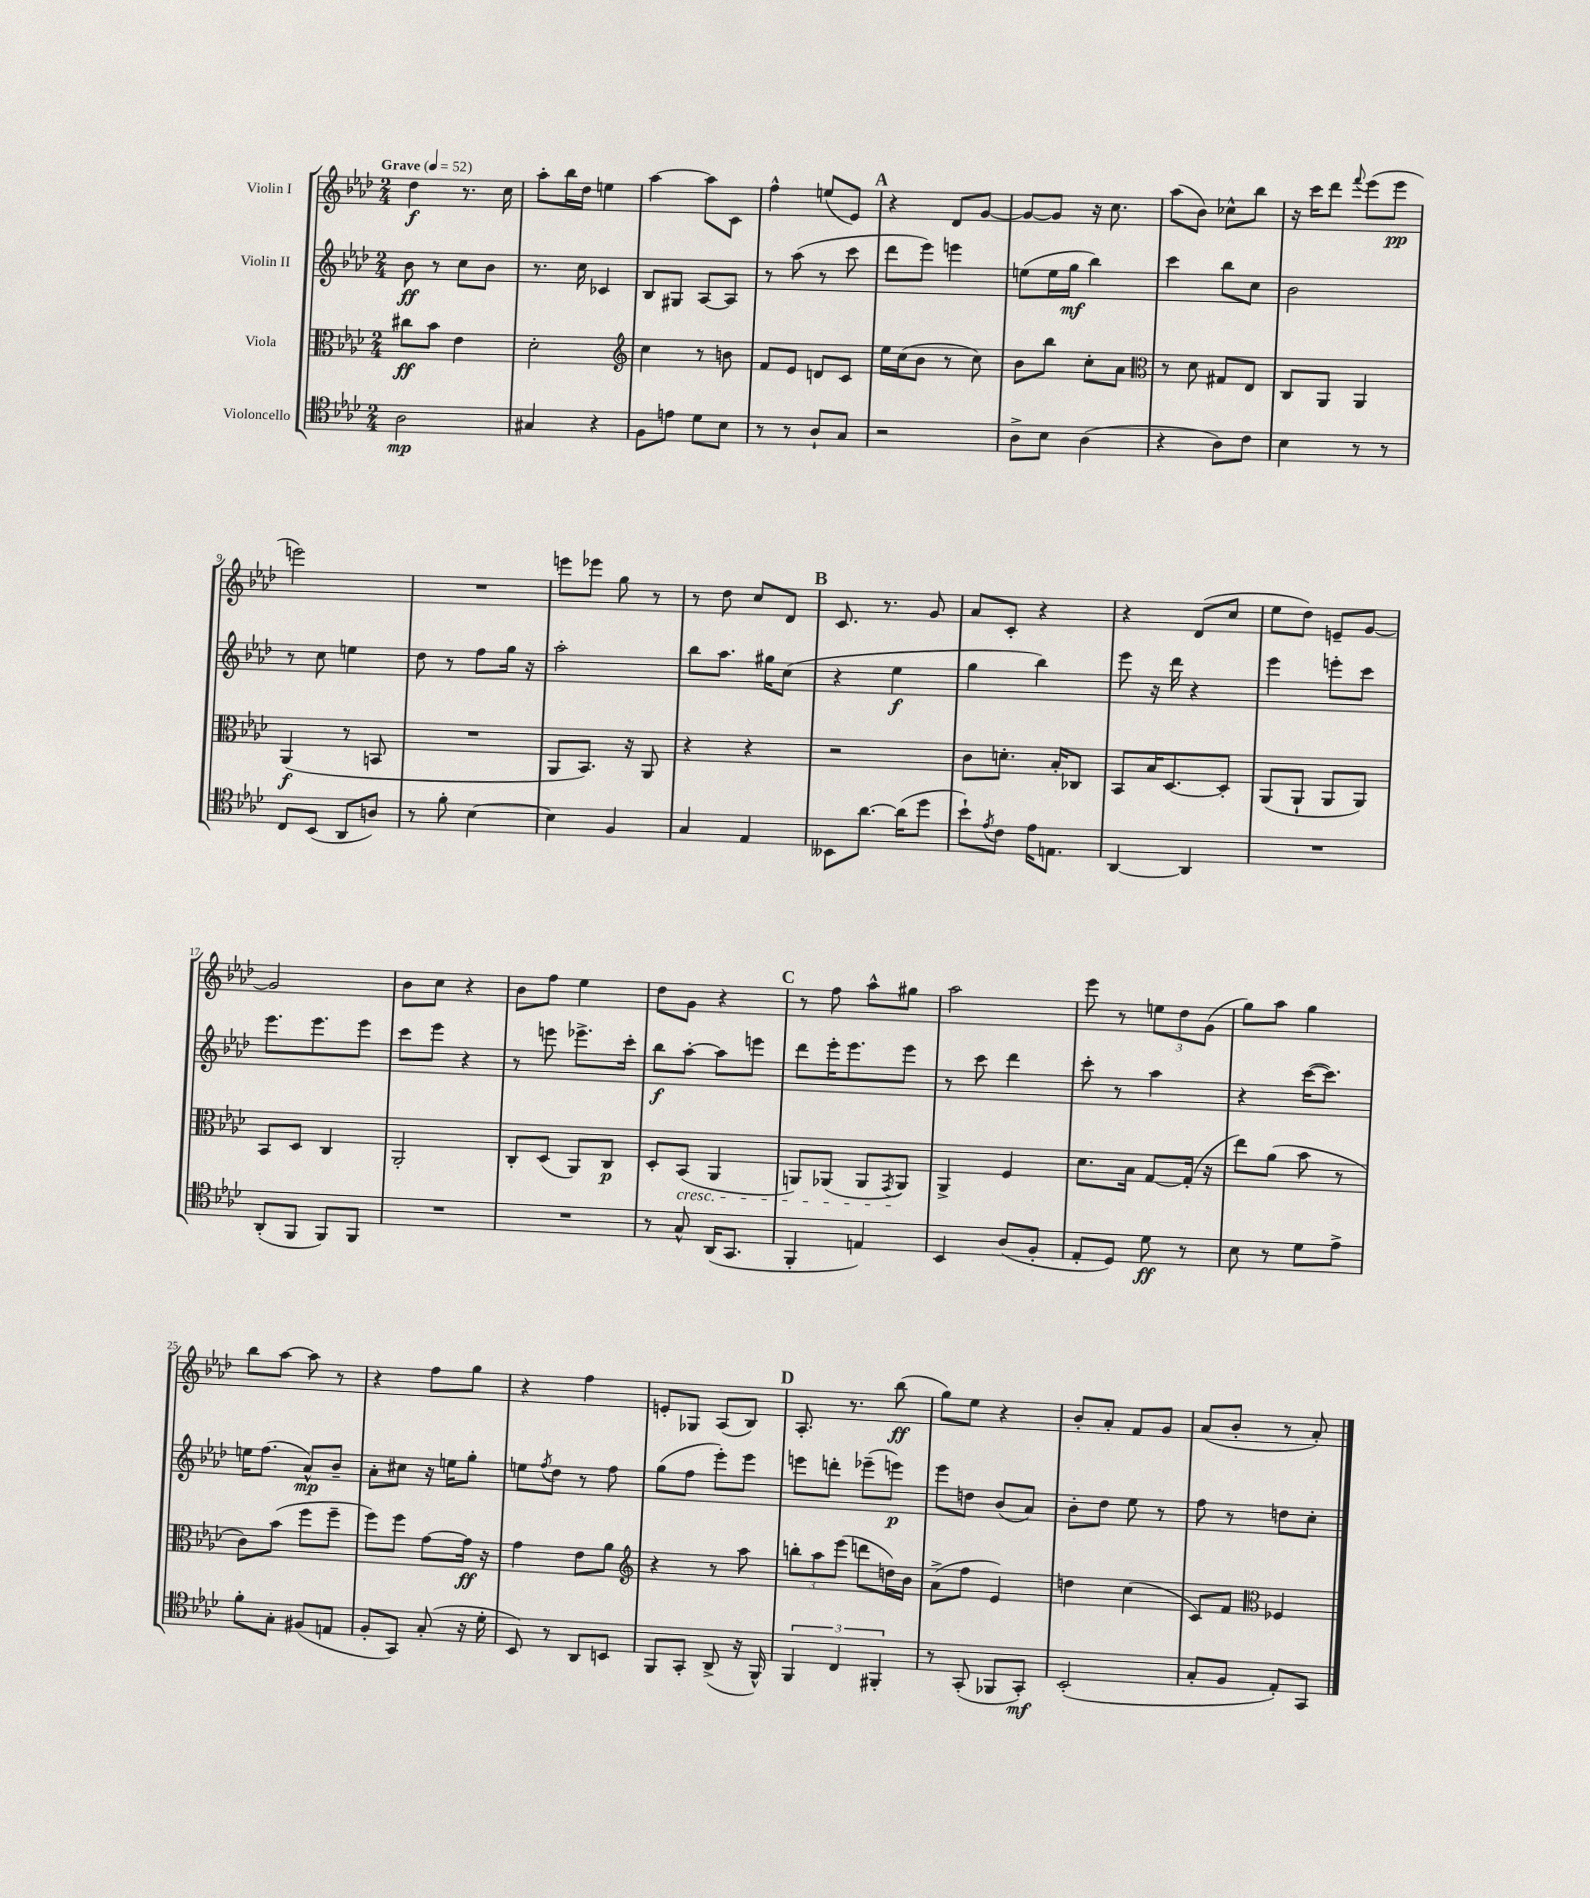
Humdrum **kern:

**kern	**dynam	**kern	**dynam	**kern	**dynam	**kern	**dynam
*part4	*part4	*part3	*part3	*part2	*part2	*part1	*part1
*staff4	*staff4	*staff3	*staff3	*staff2	*staff2	*staff1	*staff1
*I"Violoncello	*	*I"Viola	*	*I"Violin II	*	*I"Violin I	*
*clefC4	*	*clefC3	*	*clefG2	*	*clefG2	*
*k[b-e-a-d-]	*	*k[b-e-a-d-]	*	*k[b-e-a-d-]	*	*k[b-e-a-d-]	*
*M2/4	*	*M2/4	*	*M2/4	*	*M2/4	*
*MM52	*	*MM52	*	*MM52	*	*MM52	*
=1	=1	=1	=1	=1	=1	=1	=1
!	!	!	!	!	!	!LO:TX:a:B:t=Grave	!
2A-\	mp	8cc#X\L	ff	8b-\	ff	4dd-\	f
.	.	8b-\J	.	8r	.	.	.
.	.	4e-\	.	8cc\L	.	8.r	.
.	.	.	.	8b-\J	.	.	.
.	.	.	.	.	.	16cc\	.
=2	=2	=2	=2	=2	=2	=2	=2
4G#X/	.	2d-'\	.	8.r	.	8aa-'\L	.
.	.	.	.	.	.	16bb-\L	.
.	.	.	.	16cc\	.	16dd-\JJ	.
4r	.	.	.	4c-X/	.	4een\	.
=3	=3	=3	=3	=3	=3	=3	=3
*	*	*clefG2	*	*	*	*	*
8F\L	.	4cc\	.	8B-/L	.	[4aa-\	.
8en\J	.	.	.	8G#X/J	.	.	.
8d-\L	.	8r	.	[8A-/L	.	8aa-\L]	.
8B-\J	.	8bn\	.	8A-/J]	.	8c\J	.
=4	=4	=4	=4	=4	=4	=4	=4
8r	.	8f/L	.	8r	.	4ff^^\	.
8r	.	8e-/J	.	(8aa-\	.	.	.
8A-`/L	.	8dn/L	.	8r	.	(8een/L	.
8G/J	.	8c/J	.	8ccc\	.	8e-/J)	.
!!LO:REH:place=s1:t=A
=5	=5	=5	=5	=5	=5	=5	=5
2r	.	16ee-\LL	.	8ddd-\L	.	4r	.
.	.	(16cc\J	.	.	.	.	.
.	.	8b-\J	.	8eee-\J)	.	.	.
.	.	8r	.	4eeen\	.	8d-/L	.
.	.	8cc\)	.	.	.	[8g/J	.
=6	=6	=6	=6	=6	=6	=6	=6
8A-^\L	.	8b-\L	.	(8een\L	.	8g/L_	.
8B-\J	.	8bb-\J	.	16ee\L	.	8g/J]	.
.	.	.	.	16gg\JJ	mf	.	.
(4A-\	.	8cc'\L	.	4bb-\)	.	16r	.
.	.	.	.	.	.	8.cc\	.
.	.	8a-\J	.	.	.	.	.
=7	=7	=7	=7	=7	=7	=7	=7
*	*	*clefC3	*	*	*	*	*
4r	.	8r	.	4ccc\	.	(8aa-\L	.
.	.	8d-\	.	.	.	8b-\J)	.
8A-\L)	.	8G#X/L	.	8bb-\L	.	8cc-X^^\L	.
8c\J	.	8E-/J	.	8cc\J	.	8bb-\J	.
=8	=8	=8	=8	=8	=8	=8	=8
4B-\	.	8C/L	.	2b-\	.	16r	.
.	.	.	.	.	.	16ccc\KL	.
.	.	8AA-/J	.	.	.	8ddd-\J	.
.	.	.	.	.	.	8qqfff/	.
8r	.	4AA-/	.	.	.	(8eee-\L	.
8r	.	.	.	.	.	8eee-\J	pp
!!LO:LB:g=z
=9	=9	=9	=9	=9	=9	=9	=9
8C/L	.	(4AA-/	f	8r	.	2eeen\)	.
(8BB-/J	.	.	.	8cc\	.	.	.
8AA-/L	.	8r	.	4een\	.	.	.
8An/J)	.	8BBn/	.	.	.	.	.
=10	=10	=10	=10	=10	=10	=10	=10
8r	.	2r	.	8dd-\	.	2r	.
8f'\	.	.	.	8r	.	.	.
[4B-\	.	.	.	8ff\L	.	.	.
.	.	.	.	16gg\Jk	.	.	.
.	.	.	.	16r	.	.	.
=11	=11	=11	=11	=11	=11	=11	=11
4B-\]	.	8AA-/L	.	2aa-'\	.	8eeen\L	.
.	.	8.BB-/J)	.	.	.	8eee-X\J	.
4F/	.	.	.	.	.	8gg\	.
.	.	16r	.	.	.	.	.
.	.	8AA-/	.	.	.	8r	.
=12	=12	=12	=12	=12	=12	=12	=12
4G/	.	4r	.	8bb-\L	.	8r	.
.	.	.	.	8.aa-\J	.	8dd-\	.
4E-/	.	4r	.	.	.	8cc/L	.
.	.	.	.	16gg#X\KL	.	.	.
.	.	.	.	(8cc\J	.	8d-/J	.
!!LO:REH:place=s1:t=B
=13	=13	=13	=13	=13	=13	=13	=13
8BB--X\L	.	2r	.	4r	.	8.c/	.
[8.a-\J	.	.	.	.	.	.	.
.	.	.	.	.	.	8.r	.
.	.	.	.	4ee-\	f	.	.
(16a-\KL]	.	.	.	.	.	.	.
8dd-\J	.	.	.	.	.	8g/	.
=14	=14	=14	=14	=14	=14	=14	=14
8b-`\L)	.	8c\L	.	4gg\	.	8a-/L	.
8qe-/	.	.	.	.	.	.	.
8c\J	.	8.dn'\J	.	.	.	8c'/J	.
16e-\KL	.	.	.	4bb-\)	.	4r	.
8.En\J	.	16B-'/KL	.	.	.	.	.
.	.	8C-X/J	.	.	.	.	.
=15	=15	=15	=15	=15	=15	=15	=15
[4AA-/	.	8BB-/L	.	8eee-\	.	4r	.
.	.	16B-/K	.	16r	.	.	.
.	.	[8.D-/	.	16ddd-\	.	.	.
4AA-/]	.	.	.	4r	.	(8d-/L	.
.	.	8D-'/J]	.	.	.	8cc/J	.
=16	=16	=16	=16	=16	=16	=16	=16
2r	.	(8AA-/L	.	4eee-\	.	8ee-\L	.
.	.	8AA-`/J	.	.	.	8dd-\J)	.
.	.	8AA-/L	.	8eeen'\L	.	8en~/L	.
.	.	8AA-/J)	.	8ccc\J	.	[8g/J	.
!!LO:LB:g=z
=17	=17	=17	=17	=17	=17	=17	=17
(8AA-'/L	.	8BB-/L	.	8.eee-\L	.	2g/]	.
8FF/J	.	8D-/J	.	.	.	.	.
.	.	.	.	8.eee-\	.	.	.
8FF/L)	.	4C/	.	.	.	.	.
8FF/J	.	.	.	8eee-\J	.	.	.
=18	=18	=18	=18	=18	=18	=18	=18
2r	.	2AA-'/	.	8ccc\L	.	8b-\L	.
.	.	.	.	8eee-\J	.	8cc\J	.
.	.	.	.	4r	.	4r	.
=19	=19	=19	=19	=19	=19	=19	=19
2r	.	8C'/L	.	8r	.	8b-\L	.
.	.	(8D-/J	.	8eeen\	.	8ff\J	.
.	.	8AA-/L)	.	8.eee-X^\L	.	4ee-\	.
.	.	8C/J	p	.	.	.	.
.	.	.	.	16ccc'\Jk	.	.	.
=20	=20	=20	=20	=20	=20	=20	=20
8r	.	8D-'/L	.	8bb-\L	f	8dd-\L	.
!	!	!LO:TX:b:i:t=cresc.	!	!	!	!	!
8G^^/	.	(8BB-/J	.	[8aa-'\J	.	8g\J	.
(16AA-/KL	.	4AA-/	.	8aa-\L]	.	4r	.
8.GG/J	.	.	.	.	.	.	.
.	.	.	.	8eeen\J	.	.	.
!!LO:REH:place=s1:t=C
=21	=21	=21	=21	=21	=21	=21	=21
4FF'/	.	8AAn/L)	.	8ddd-\L	.	8r	.
.	.	(8AA-X/J	.	16eee-'\K	.	8ff\	.
.	.	.	.	8.eee-\	.	.	.
4En/)	.	8AA-/L	.	.	.	8aa-^^\L	.
.	.	8qGG/	.	.	.	.	.
.	.	8AA-/J)	.	8eee-\J	.	8gg#X\J	.
=22	=22	=22	=22	=22	=22	=22	=22
4BB-/	.	4AA-^/	.	8r	.	2aa-\	.
.	.	.	.	8ccc\	.	.	.
(8A-/L	.	4F/	.	4ddd-\	.	.	.
8F'/J	.	.	.	.	.	.	.
=23	=23	=23	=23	=23	=23	=23	=23
8E-'/L	.	8.d-\L	.	8ccc'\	.	8eee-\	.
8D-/J)	.	.	.	8r	.	8r	.
.	.	16B-\Jk	.	.	.	.	.
8d-\	ff	[8G/L	.	4aa-\	.	12een\L	.
.	.	.	.	.	.	12dd-\	.
8r	.	(16G'/Jk]	.	.	.	.	.
.	.	.	.	.	.	(12g\J	.
.	.	16r	.	.	.	.	.
=24	=24	=24	=24	=24	=24	=24	=24
8B-\	.	8ee-\L)	.	4r	.	8gg\L)	.
8r	.	(8a-\J	.	.	.	8aa-\J	.
8d-\L	.	8b-\	.	([16ccc\KL	.	4gg\	.
.	.	.	.	8.ccc\J])	.	.	.
8e-^\J	.	8r	.	.	.	.	.
!!LO:LB:g=z
=25	=25	=25	=25	=25	=25	=25	=25
8f'\L	.	8c\L)	.	16een\KL	.	8bb-\L	.
.	.	.	.	(8.ff\J	.	.	.
8G'\J	.	(8b-\J	.	.	.	[8aa-\J	.
(8F#X/L	.	8ff\L	.	8a-^^/L)	mp	8aa-\]	.
8En/J	.	8ff~\J	.	8b-~/J	.	8r	.
=26	=26	=26	=26	=26	=26	=26	=26
8F'/L	.	8ff\L)	.	8a-'\L	.	4r	.
8GG/J)	.	8ff\J	.	8cc#X\J	.	.	.
(8G'/	.	[8g\L	.	16r	.	8ff\L	.
.	.	.	.	16een\KL	.	.	.
16r	.	16g\Jk]	ff	8gg'\J	.	8gg\J	.
16d-'\	.	16r	.	.	.	.	.
=27	=27	=27	=27	=27	=27	=27	=27
8BB-/)	.	4g\	.	8een\L	.	4r	.
.	.	.	.	8qff/	.	.	.
8r	.	.	.	8dd-\J	.	.	.
8AA-/L	.	8e-\L	.	8r	.	4ff\	.
8BBn/J	.	8a-\J	.	8ff\	.	.	.
=28	=28	=28	=28	=28	=28	=28	=28
*	*	*clefG2	*	*	*	*	*
8FF/L	.	4r	.	(8gg\L	.	8en'/L	.
8GG'/J	.	.	.	8ff\J	.	8G-X/J	.
(8AA-^/	.	8r	.	8eee-'\L)	.	(8A-/L	.
16r	.	8aa-\	.	8eee-\J	.	8B-/J)	.
16FF^^/)	.	.	.	.	.	.	.
!!LO:REH:place=s1:t=D
=29	=29	=29	=29	=29	=29	=29	=29
6FF/	.	12bbn'\L	.	8eeen\L	.	8.A-'/	.
.	.	12aa-\	.	.	.	.	.
.	.	.	.	8dddn'\J	.	.	.
6C/	.	(12eee-\J	.	.	.	.	.
.	.	.	.	.	.	8.r	.
.	.	8dddn\L	.	(8eee-X~\L	.	.	.
6FF#X'/	.	.	.	.	.	.	.
.	.	16ddn\L)	.	8eeen\J)	p	(8bb-\	ff
.	.	16b-\JJ	.	.	.	.	.
=30	=30	=30	=30	=30	=30	=30	=30
8r	.	(8a-^\L	.	8eee-\L	.	8gg\L)	.
(8GG'/	.	8ff\J	.	8ddn\J	.	8ee-\J	.
8FF-X/L	.	4e-/)	.	(8b-/L	.	4r	.
8GG'/J)	mf	.	.	8a-/J)	.	.	.
=31	=31	=31	=31	=31	=31	=31	=31
(2BB-'/	.	4ddn\	.	8b-'\L	.	8b-'/L	.
.	.	.	.	8dd-\J	.	8a-'/J	.
.	.	(4cc\	.	8ee-\	.	8f/L	.
.	.	.	.	8r	.	8g/J	.
=32	=32	=32	=32	=32	=32	=32	=32
8G'/L	.	8c/L)	.	8ff\	.	(8a-/L	.
8F/J	.	8f/J	.	8r	.	8b-'/J	.
*	*	*clefC3	*	*	*	*	*
8E-'/L)	.	4F-X/	.	8ddn\L	.	8r	.
8GG/J	.	.	.	8cc'\J	.	8a-'/)	.
==	==	==	==	==	==	==	==
*-	*-	*-	*-	*-	*-	*-	*-
